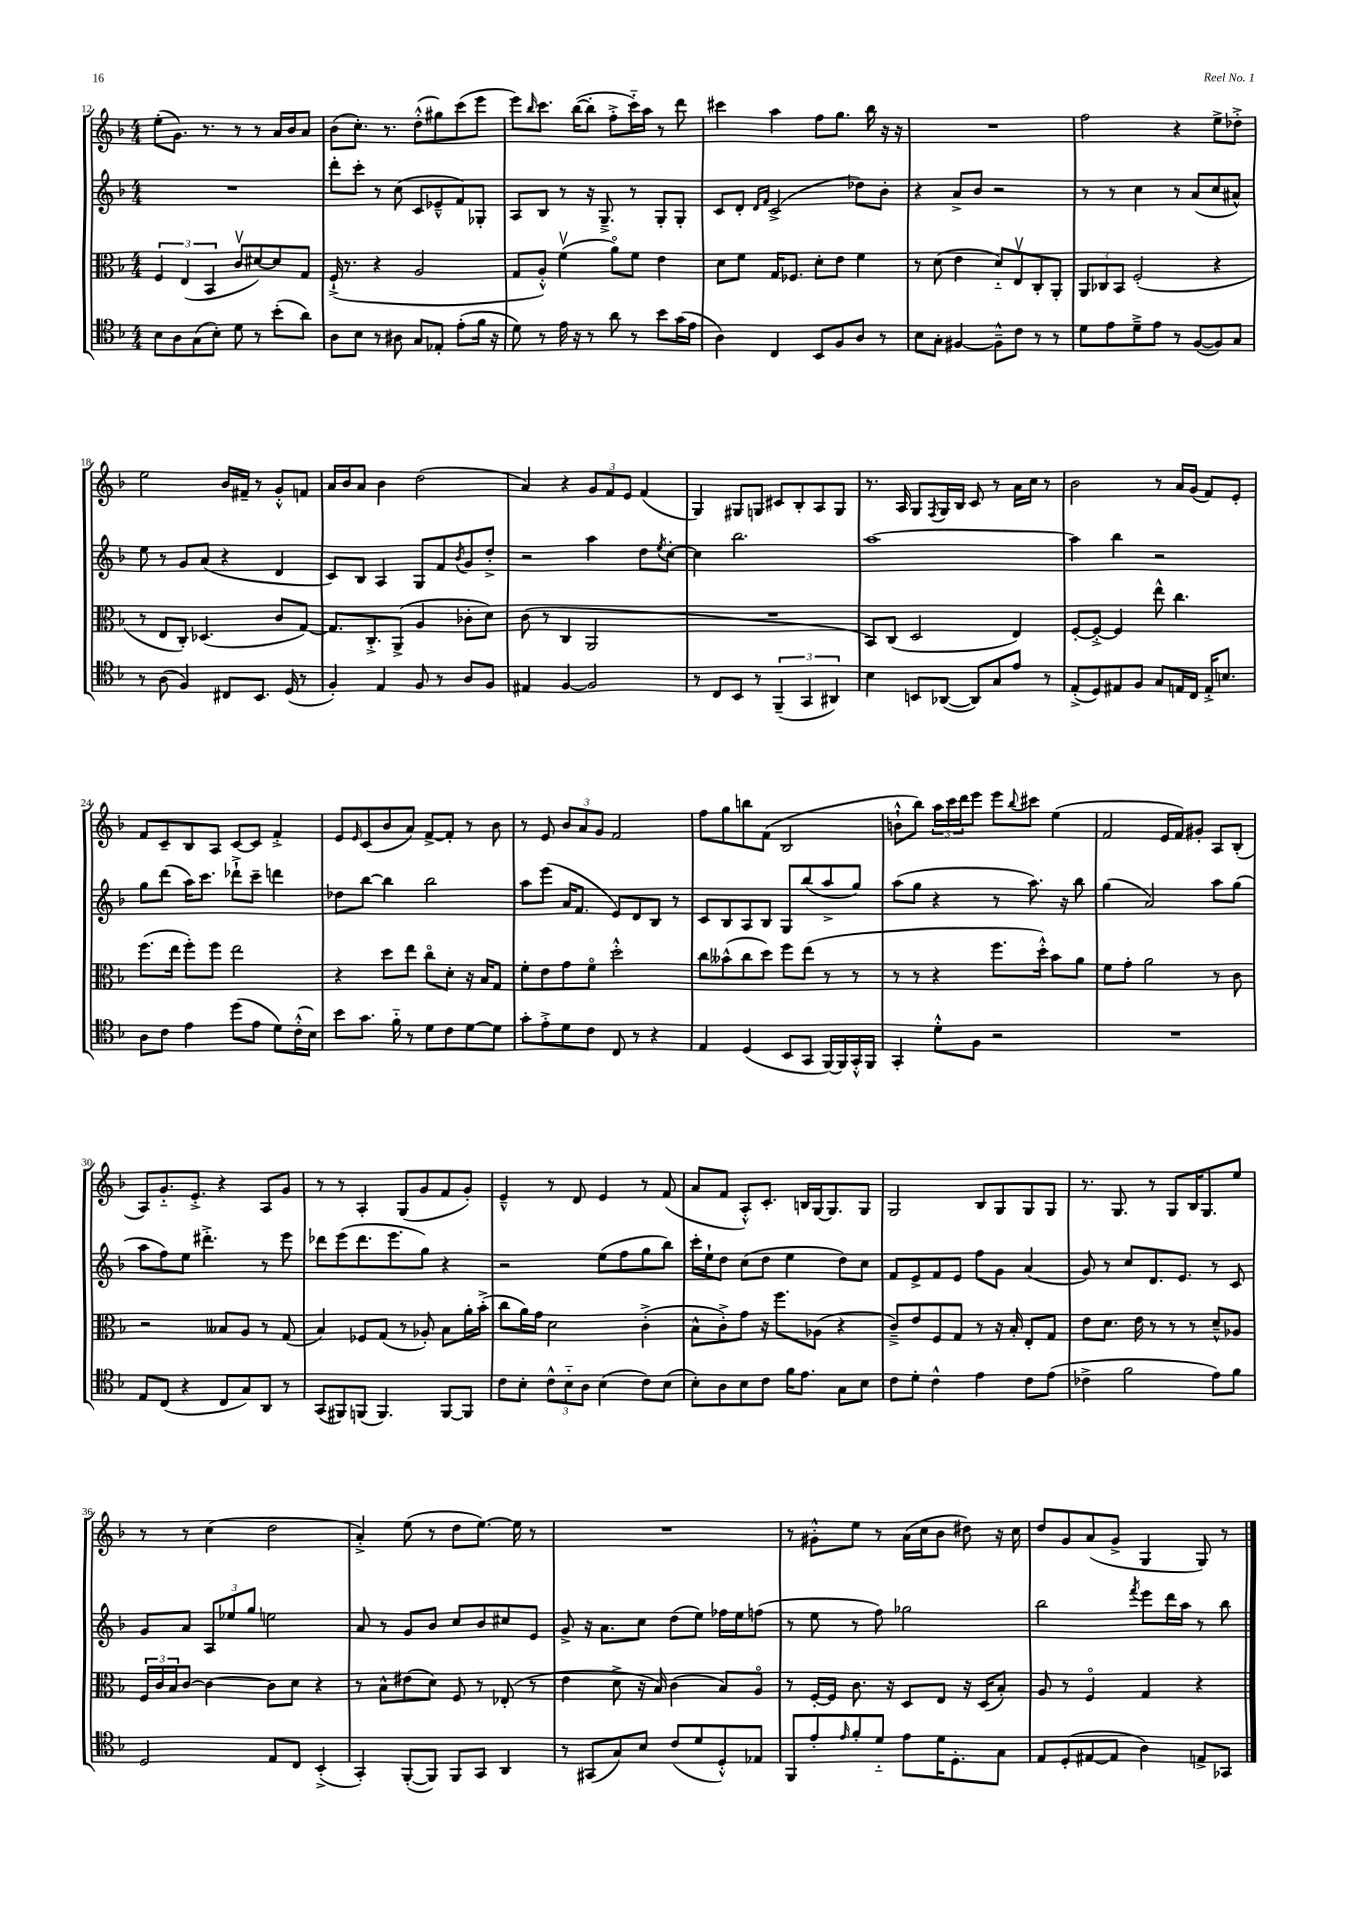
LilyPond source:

<<
\new StaffGroup <<
\new Staff = "s0" {
    \clef treble \key f \major \numericTimeSignature \time 4/4
    e''8-.( g'8.) r8. r8 r8 a'16 bes'16 a'8 |
    bes'8( c''8.-.) r8. d''8-.-^( gis''8) c'''8( e'''8 |
    e'''8) \grace { bes''16 } c'''8. bes''16~( bes''8-. f''8-.-> c'''16-_) a''16 r8 d'''8 |
    cis'''4 a''4 f''8 g''8. bes''16 r16 r16 |
    R1 |
    f''2 r4 e''8-> des''8-.-> |
    e''2 bes'16 fis'16-- r8 g'8-.-^ f'8 |
    a'16 bes'16 a'8 bes'4 d''2( |
    a'4) r4 \tuplet 3/2 { g'8 f'8 e'8 } f'4( |
    g4) gis8 g8 cis'8 bes8-. a8 g8 |
    r8. a16 g8 \acciaccatura { f8 } g16 bes16 c'8 r8 a'16 c''16 r8 |
    bes'2 r8 a'16 g'16( f'8) e'8-. |
    f'8 c'8-- bes8 a8 c'8~ c'8 f'4-.-> |
    e'8 \grace { e'16 } c'8( bes'8 a'8) f'8~-> f'8-. r8 bes'8 |
    r8 e'8 \tuplet 3/2 { bes'8 a'8 g'8 } f'2 |
    f''8 g''8 b''8 f'8( bes2 |
    b'8-!-^ bes''8) \tuplet 3/2 { a''16 c'''16 d'''16 } e'''8 e'''8 \appoggiatura { bes''8 } cis'''8 e''4( |
    f'2 e'16 f'16) gis'8-. a8 bes8-.( |
    a8) g'8.-_ e'8.-.-> r4 a8 g'8 |
    r8 r8 a4-. g8( g'8 f'8 g'8-.) |
    e'4---^ r8 d'8 e'4 r8 f'8( |
    a'8 f'8 a8-.-^) c'8.-. b16 g16~ g8. g8 |
    g2 bes8 g8 g8 g8 |
    r8. g8. r8 g8 bes16 g8. e''8 |
    r8 r8 c''4( d''2 |
    a'4-.->) e''8( r8 d''8 e''8.~) e''16 r8 |
    R1 |
    r8 gis'8-.-^ e''8 r8 a'16( c''16 bes'8 dis''8) r16 c''16 |
    d''8 g'8 a'8( g'8-> g4 g8) r8 \bar "|." |
}
\new Staff = "s1" {
    \clef treble \key f \major \numericTimeSignature \time 4/4
    R1 |
    d'''8-. c'''8-. r8 c''8( c'8 ees'8---^ f'8) ges8-. |
    a8 bes8 r8 r16 g8.---> r8 g8-. g8-. |
    c'8 d'8-. \grace { d'16 f'16 } c'2->( des''8) bes'8-. |
    r4 a'8-> bes'8 r2 |
    r8 r8 c''4 r8 a'8( c''8 ais'8-^) |
    e''8 r8 g'8 a'8( r4 d'4 |
    c'8) bes8 a4 g8 f'8 \acciaccatura { bes'8 } g'8 d''8-.-> |
    r2 a''4 d''8 \acciaccatura { e''8 } c''8~-. |
    c''4 bes''2. |
    a''1~ |
    a''4 bes''4 r2 |
    g''8 d'''8( a''16) c'''8. des'''8-!-> c'''8-- d'''4 |
    des''8 bes''8~ bes''4 bes''2 |
    a''8 e'''8( a'16 f'8. e'8) d'8 bes8 r8 |
    c'8 bes8 a8 bes8 g8 bes''8( a''8-> g''8) |
    a''8( g''8 r4 r8 a''8.) r16 bes''8 |
    g''4( a'2) a''8 g''8( |
    a''8 f''8) e''8 dis'''4.-.-> r8 e'''8 |
    des'''8 e'''8( des'''8. e'''8. g''8) r4 |
    r2 e''8( f''8 g''8 bes''8) |
    c'''16-. e''16-! d''8 c''8( d''8 e''4 d''8) c''8 |
    f'8 e'8-> f'8 e'8 f''8 g'8 a'4( |
    g'8) r8 c''8 d'8. e'8. r8 c'8 |
    g'8 a'8 \tuplet 3/2 { a8 ees''8 g''8 } e''2 |
    a'8 r8 g'8 bes'8 c''8 bes'8 cis''8 e'8 |
    g'8-> r16 a'8. c''8 d''8( e''8) fes''16 e''16 f''8( |
    r8 e''8 r8 f''8) ges''2 |
    bes''2 \acciaccatura { f'''8 } e'''8 d'''16 a''16 r8 bes''8 \bar "|." |
}
\new Staff = "s2" {
    \clef alto \key f \major \numericTimeSignature \time 4/4
    \tuplet 3/2 { f4 e4( bes,4 } c'8\upbow dis'8~) dis'8 g8 |
    f16-!->( r8. r4 a2 |
    g8 a8-.-^) f'4\upbow( a'8\flageolet) f'8 e'4 |
    d'8 f'8 g16 fes8. d'8-. e'8 f'4 |
    r8 d'8( e'4 d'8-_) e8\upbow c8-. a,8-. |
    \tuplet 3/2 { a,8 ces8 bes,8 } f2-.( r4 |
    r8 e8 c8-.) des4.( c'8 g8~) |
    g8. c8.-.-> a,8->( a4 ces'8-. d'8) |
    c'8( r8 c4 a,2 |
    R1 |
    bes,8) c8( d2 e4) |
    f8~-. f8~-.-> f4 e''8-^ c''4. |
    f''8.( e''16 f''8-.) f''8 e''2 |
    r4 d''8 e''8 c''8\flageolet d'8-. r16 bes16 g8 |
    f'8-. e'8 g'8 f'8\flageolet d''2-.-^ |
    c''8 beses'8-^( c''8 d''8) f''8 e''8( r8 r8 |
    r8 r8 r4 f''8. d''16-.-^) bes'8 a'8 |
    f'8 g'8-. a'2 r8 c'8 |
    r2 beses8 a8 r8 g8( |
    bes4) fes8 g8( r8 aes8-.) bes8 a'16-. bes'16-.->( |
    c''8 a'16) g'16 d'2 c'4-.->( |
    bes8-^ c'8-.->) g'8 r16 f''8. aes8( r4 |
    c'8--->) e'8 f8 g8 r8 r16 bes16-. e8-. g8 |
    e'8 d'8. e'16 r8 r8 r8 d'8---^ aes8 |
    \tuplet 3/2 { f16 c'16 bes16 } c'8~ c'4~ c'8 d'8 r4 |
    r8 bes8-^ eis'8( d'8) f8 r8 ees8-.( r8 |
    e'4 d'8-> r16 bes16) c'4( bes8) a8\flageolet |
    r8 f16~-. f16 c'8. r16 d8 e8 r16 d16( bes8-.) |
    a8 r8 f4\flageolet g4 r4 \bar "|." |
}
\new Staff = "s3" {
    \clef tenor \key f \major \numericTimeSignature \time 4/4
    bes8 a8 g8( bes8-.) d'8 r8 bes'8-.( a'8) |
    a8 bes8 r8 ais8 g8 ees8-. e'8-.( f'16 r16 |
    d'8) r8 e'16 r16 r8 a'8 r8 bes'8 g'16( e'16 |
    a4) c4 bes,8 f8 a8 r8 |
    bes8 g8-. fis4~ fis8---^ c'8 r8 r8 |
    d'8 e'8 d'8---> e'8 r8 f8~( f8) g8 |
    r8 a8( f4) cis8 bes,8. d16( r8 |
    f4-.) e4 f8 r8 a8 f8 |
    eis4 f4~ f2 |
    r8 c8 bes,8 r8 \tuplet 3/2 { f,4--( g,4 ais,4) } |
    bes4 b,8 aes,8~( aes,8) g8 e'8 r8 |
    e8-.->( d8) eis8 f8 g8 e16 c16 e16-.-> b8. |
    a8 c'8 e'4 d''8( e'8 d'8) c'16-.-^( bes16) |
    bes'8 g'8. f'16-_ r8 d'8 c'8 d'8~ d'8 |
    g'8-. e'8-.-> d'8 c'8 c8 r8 r4 |
    e4 d4( bes,8 g,8 f,16~) f,16 g,16-.-^ f,16 |
    g,4-. d'8-.-^ f8 r2 |
    R1 |
    e8 c8( r4 c8 g8) a,8 r8 |
    g,8( fis,8) f,8( f,4.) f,8~ f,8 |
    c'8 bes8-. \tuplet 3/2 { c'8-^ bes8-_ a8 } bes4( c'8) bes8( |
    bes8-.) a8 bes8 c'8 f'16 e'8. g8 bes8 |
    c'8 d'8-. c'4-^ e'4 c'8 e'8( |
    ces'4-> f'2 e'8) f'8 |
    d2 e8 c8 bes,4-.->( |
    g,4-.) f,8~-.( f,8) f,8 g,8 a,4 |
    r8 gis,8( g8) bes8 c'8( d'8 d8-.-^) ees8 |
    f,8 e'8-. \grace { e'16 } f'8-. d'8-_ e'8 d'16 d8.-. g8 |
    e8 d8-.( eis8~ eis8 a4) e8-> ges,8 \bar "|." |
}
>>
>>
\layout { \context { \Score currentBarNumber = #12 } }
